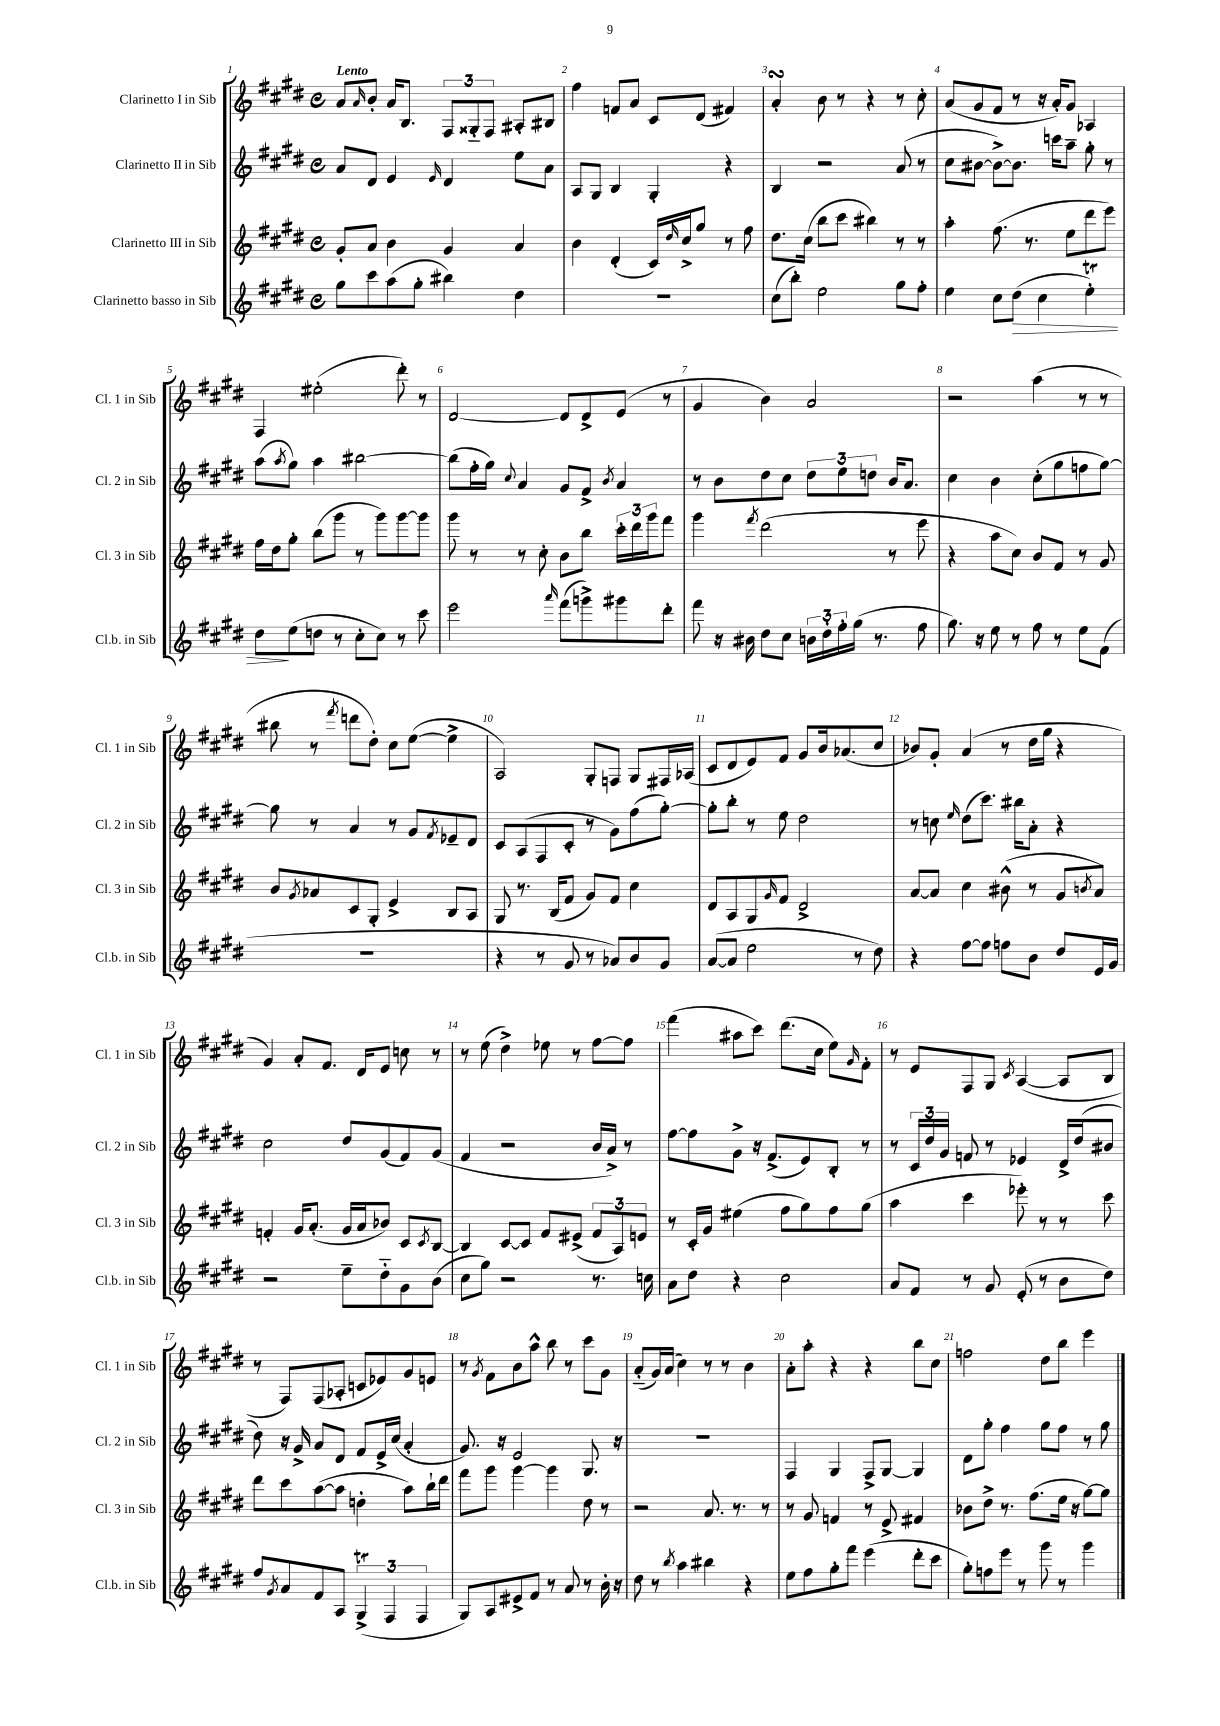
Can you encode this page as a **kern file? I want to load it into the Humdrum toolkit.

**kern	**dynam	**kern	**kern	**kern
*part4	*part4	*part3	*part2	*part1
*staff4	*staff4	*staff3	*staff2	*staff1
*I"Clarinetto basso in Sib	*	*I"Clarinetto III in Sib	*I"Clarinetto II in Sib	*I"Clarinetto I in Sib
*I'Cl.b. in Sib	*	*I'Cl. 3 in Sib	*I'Cl. 2 in Sib	*I'Cl. 1 in Sib
*clefG2	*	*clefG2	*clefG2	*clefG2
*k[f#c#g#d#]	*	*k[f#c#g#d#]	*k[f#c#g#d#]	*k[f#c#g#d#]
*M4/4	*	*M4/4	*M4/4	*M4/4
*met(c)	*	*met(c)	*met(c)	*met(c)
=1	=1	=1	=1	=1
!	!	!	!	!LO:TX:a:B:t=Lento
8gg#\L	.	8g#'/L	8a/L	8a/L
.	.	.	.	16qqa/
8ccc#\	.	8a/J	8d#/J	8b'/J
(8aa\	.	4b\	4e/	16a/KL
.	.	.	.	8.B/J
8gg#'\J	.	.	.	.
.	.	.	16qqe/	.
4bb#X\)	.	4g#/	4d#/	12F#/L
.	.	.	.	12G##X/
.	.	.	.	12F#/J
4dd#\	.	4a/	8ee\L	8A#X'/L
.	.	.	8a\J	8B#X/J
=2	=2	=2	=2	=2
1r	.	4b\	8A/L	4ff#\
.	.	.	8G#/J	.
.	.	(4d#'/	4B/	8fn/L
.	.	.	.	8a/J
.	.	16c#/LL)	4G#'/	8c#/L
.	.	16qqdd#/	.	.
.	.	16cc#^/J	.	.
.	.	8gg#/J	.	(8d#/J
.	.	8r	4r	4f#X/)
.	.	8ff#\	.	.
=3	=3	=3	=3	=3
(8cc#\L	.	8.dd#\L	4B/	4asSSs'/
8bb'\J)	.	.	.	.
.	.	(16cc#\Jk	.	.
2ee\	.	8bb\L	2r	8b\
.	.	8ccc#\J	.	8r
.	.	4bb#X\)	.	4r
8gg#\L	.	8r	(8a/	8r
8ff#'\J	.	8r	8r	8cc#'\
=4	=4	=4	=4	=4
4ee\	.	4aa'\	8cc#\L	(8a/L
.	.	.	[8b#X\J	8g#/
8cc#\L	.	(8.ff#\	8b#^\L_)	8f#/J
!	!LO:HP:b	!	!	!
(8dd#\J	>	.	8.b#\J]	8r
.	.	8.r	.	.
4cc#\	.	.	.	16r
.	.	.	16cccn\KL	16a'/KL)
.	.	8ee\L	8aa~\J	8g#/J
4eeT'\)	.	8ddd#\	8gg#'\	4A-X/
.	.	8eee\J)	8r	.
!!LO:LB:g=z
=5	=5	=5	=5	=5
8dd#\L	.	16ff#\LL	(8aa\L	4F#/
.	.	16dd#\J	.	.
.	.	.	8qaa/	.
(8ee\	]	8gg#'\J	8gg#\J)	.
8ddn\J	.	(8bb\L	4aa\	(2ee#X'\
8r	.	8ggg#\J	.	.
8cc#'\L	.	8r	[2bb#X\	.
8cc#\J)	.	8ggg#\L)	.	.
8r	.	[8ggg#\	.	8ddd#'\)
8ccc#\	.	8ggg#\J]	.	8r
=6	=6	=6	=6	=6
2eee\	.	8ggg#\	(8bb#\L]	[2d#/
.	.	8r	16ff#'\L	.
.	.	.	16gg#\JJ)	.
.	.	.	8qqcc#/	.
.	.	8r	4a/	.
.	.	8cc#'\	.	.
16qqaaa/	.	.	.	.
(8fff#\L	.	8b\L	8g#/L	8d#/L]
8gggn^\)	.	8bb\J	8f#^/J	8d#^/
.	.	.	8qb/	.
8ggg#X\	.	24ccc#'\LL	4a/	(8e/J
.	.	24ddd#\	.	.
.	.	24ggg#\J	.	.
8ddd#'\J	.	8fff#\J	.	8r
=7	=7	=7	=7	=7
8fff#\	.	4ggg#\	8r	4g#/
16r	.	.	8b\L	.
16b#X\	.	.	.	.
.	.	8qfff#/	.	.
8dd#\L	.	(2ddd#\	8dd#\	4b\)
8cc#\J	.	.	8cc#\J	.
24bn\LL	.	.	12dd#\L	2a/
24dd#'\	.	.	.	.
24ff#'\	.	.	12ee\	.
(16gg#\JJ	.	.	.	.
.	.	.	12ddn\J	.
8.r	.	.	.	.
.	.	8r	16b/KL	.
.	.	.	8.a/J	.
8ff#\	.	8eee\	.	.
=8	=8	=8	=8	=8
8.gg#\)	.	4r	4cc#\	2r
16r	.	.	.	.
8ee\	.	8aa\L	4b\	.
8r	.	8cc#\J)	.	.
8ff#\	.	8b/L	(8cc#'\L	(4aa\
8r	.	8f#/J	8gg#\	.
8ee\L	.	8r	8ffn\	8r
(8f#\J	.	8g#/	[8gg#\J)	8r
!!LO:LB:g=z
=9	=9	=9	=9	=9
1r	.	8b/L	8gg#\]	8bb#X\
.	.	8qg#/	.	.
.	.	8a-X/	8r	8r
.	.	.	.	8qfff#/
.	.	8c#/	4a/	8dddn\L
.	.	8G#'/J	.	8dd#'\J)
.	.	4e^/	8r	8cc#\L
.	.	.	8g#/L	([8ee\J
.	.	.	8qf#/	.
.	.	8B/L	8e-X~/	4ee^\]
.	.	8A/J	8d#/J	.
=10	=10	=10	=10	=10
4r	.	8G#/	8c#/L	2A/)
.	.	8.r	(8A/	.
8r	.	.	8F#/	.
.	.	(16B/KL	.	.
8g#/	.	8f#/J	8c#'/J	.
8r	.	8g#/L)	8r	8G#'/L
8a-X/L)	.	8f#/J	8g#\L)	8Fn/J
8b/	.	4cc#\	(8ff#\	8G#/L
8g#/J	.	.	[8gg#'\J)	16F#X/L
.	.	.	.	(16A-X/JJ
=11	=11	=11	=11	=11
([8a/L	.	8d#/L	8gg#'\L]	8c#/L
8a/J]	.	8A/	8bb'\J	8d#/
2ee\	.	8G#/	8r	8e/)
.	.	16qqg#/	.	.
.	.	8f#/J	8ee\	8f#/J
.	.	2d#^/	2dd#\	8g#/L
.	.	.	.	16b/k
.	.	.	.	(8.a-X/
8r	.	.	.	.
8dd#\)	.	.	.	8cc#/J
=12	=12	=12	=12	=12
4r	.	[8a/L	8r	8b-X/L)
.	.	8a/J]	8ccn\	8g#'/J
.	.	.	16qqee/	.
[8ff#\L	.	4cc#\	(8dd#\L	(4a/
8ff#\J]	.	.	8.ccc#\J)	.
8ffn\L	.	(8b#X^^\	.	8r
.	.	.	16bb#X\KL	.
8b\J	.	8r	8a'\J	16dd#\LL
.	.	.	.	16gg#\JJ
8dd#/L	.	8g#/L	4r	4r
.	.	8qbn/	.	.
16e/L	.	8a/J)	.	.
16g#/JJ	.	.	.	.
!!LO:LB:g=z
=13	=13	=13	=13	=13
2r	.	4fn'/	2cc#\	4g#/)
.	.	16g#/KL	.	8a'/L
.	.	(8.a'/J	.	.
.	.	.	.	8.f#/J
8ee~\L	.	16g#/LL	8dd#/L	.
.	.	16a/J	.	16d#/KL
8dd#\	.	8b-X/J)	(8g#/	8e/J
8g#\	.	8c#/L	8f#/)	8ccn\
.	.	8qc#/	.	.
(8b\J	.	[8B/J	(8g#/J	8r
=14	=14	=14	=14	=14
8cc#\L	.	4B/]	4f#/	8r
8gg#\J)	.	.	.	(8ee\
2r	.	[8c#/L	2r	4dd#^\)
.	.	8c#/J]	.	.
.	.	8f#/L	.	8ee-X\
.	.	(8e#X^/J	.	8r
8.r	.	12f#/L	16b/LL	[8ff#\L
.	.	.	16a^/JJ)	.
.	.	12A/)	.	.
.	.	.	8r	8ff#\J]
.	.	12en/J	.	.
16ccn\	.	.	.	.
=15	=15	=15	=15	=15
8a\L	.	8r	[8ff#\L	(4fff#\
8dd#\J	.	16c#'/LL	8ff#\]	.
.	.	16g#/JJ	.	.
4r	.	(4ee#X\	8g#^\J	8aa#X\L
.	.	.	16r	8ccc#\J)
.	.	.	(8.f#^/L	.
2cc#\	.	8ff#\L	.	(8.ddd#\L
.	.	8gg#\)	8e/)	.
.	.	.	.	16cc#\Jk
.	.	8ff#\	8B'/J	8ee\L)
.	.	.	.	16qqg#/
.	.	(8gg#\J	8r	8f#'\J
=16	=16	=16	=16	=16
8a/L	.	4aa\	8r	8r
8f#/J	.	.	24c#/LL	8e/L
.	.	.	24dd#/	.
.	.	.	24g#/JJ	.
8r	.	4ccc#\	8fn/	8F#/
8g#/	.	.	8r	8G#/J
.	.	.	.	8qc#/
(8e'/	.	8eee-X'\)	4e-X/	([4A/
8r	.	8r	.	.
8b\L	.	8r	16d#^/LL	8A/L]
.	.	.	(16dd#/J	.
8dd#\J)	.	8ccc#\	8b#X/J	8B/J
!!LO:LB:g=z
=17	=17	=17	=17	=17
8ff#/L	.	8ddd#\L	8dd#\)	8r
8qg#/	.	.	.	.
8a/	.	8ccc#\	16r	8F#/L)
.	.	.	16g#^/	.
8f#/	.	([8aa\	8a/L	(8F#/
8A/J	.	8aa\J]	8d#/J	8A-X'/J
(6G#t^/	.	4ddn'\	8f#/L	8cn/L
.	.	.	16e^/L	8e-X/)
6F#/	.	.	.	.
.	.	.	(16cc#/JJ	.
.	.	8aa\L)	4a'/	8g#/
6F#/	.	.	.	.
.	.	16bb`\L	.	8en/J
.	.	16ddd#\JJ	.	.
=18	=18	=18	=18	=18
8G#/L)	.	8fff#\L	8.g#/)	8r
.	.	.	.	8qg#/
8A/	.	8ggg#\J	.	8f#\L
.	.	.	16r	.
8e#X^/	.	[4ggg#\	2e/	8b\
8f#/J	.	.	.	8aa^^\J
8r	.	4ggg#\]	.	8bb\
8a/	.	.	.	8r
8r	.	8dd#\	8.G#/	8ccc#\L
16b'\	.	8r	.	8g#\J
16r	.	.	16r	.
=19	=19	=19	=19	=19
8dd#\	.	2r	1r	(8a/L
8r	.	.	.	16g#/L)
.	.	.	.	(16a/JJ
8qbb/	.	.	.	.
4aa\	.	.	.	4cc#\)
4bb#X\	.	8.a/	.	8r
.	.	.	.	8r
.	.	8.r	.	.
4r	.	.	.	4b\
.	.	8r	.	.
=20	=20	=20	=20	=20
8ee\L	.	8r	4F#/	8a'\L
8ff#\	.	8g#/	.	8aa'\J
8gg#'\	.	4fn/	4G#/	4r
8fff#\J	.	.	.	.
(4eee\	.	8r	8F#^/L	4r
.	.	8e^/	[8G#/J	.
8ddd#'\L	.	4f#X/	4G#/]	8bb\L
8ccc#\J	.	.	.	8cc#\J
=21	=21	=21	=21	=21
8gg#'\L)	.	8b-X\L	8d#\L	2ffn\
8ffn\	.	8dd#^\J	8gg#'\J	.
8eee\J	.	8.r	4ff#\	.
8r	.	.	.	.
.	.	(8.ff#\L	.	.
8ggg#\	.	.	8gg#\L	8dd#\L
8r	.	16ee\Jk	8ff#\J	8bb\J
.	.	16r	.	.
4ggg#\	.	[8gg#\L)	8r	4eee\
.	.	8gg#\J]	8gg#\	.
==	==	==	==	==
*-	*-	*-	*-	*-
